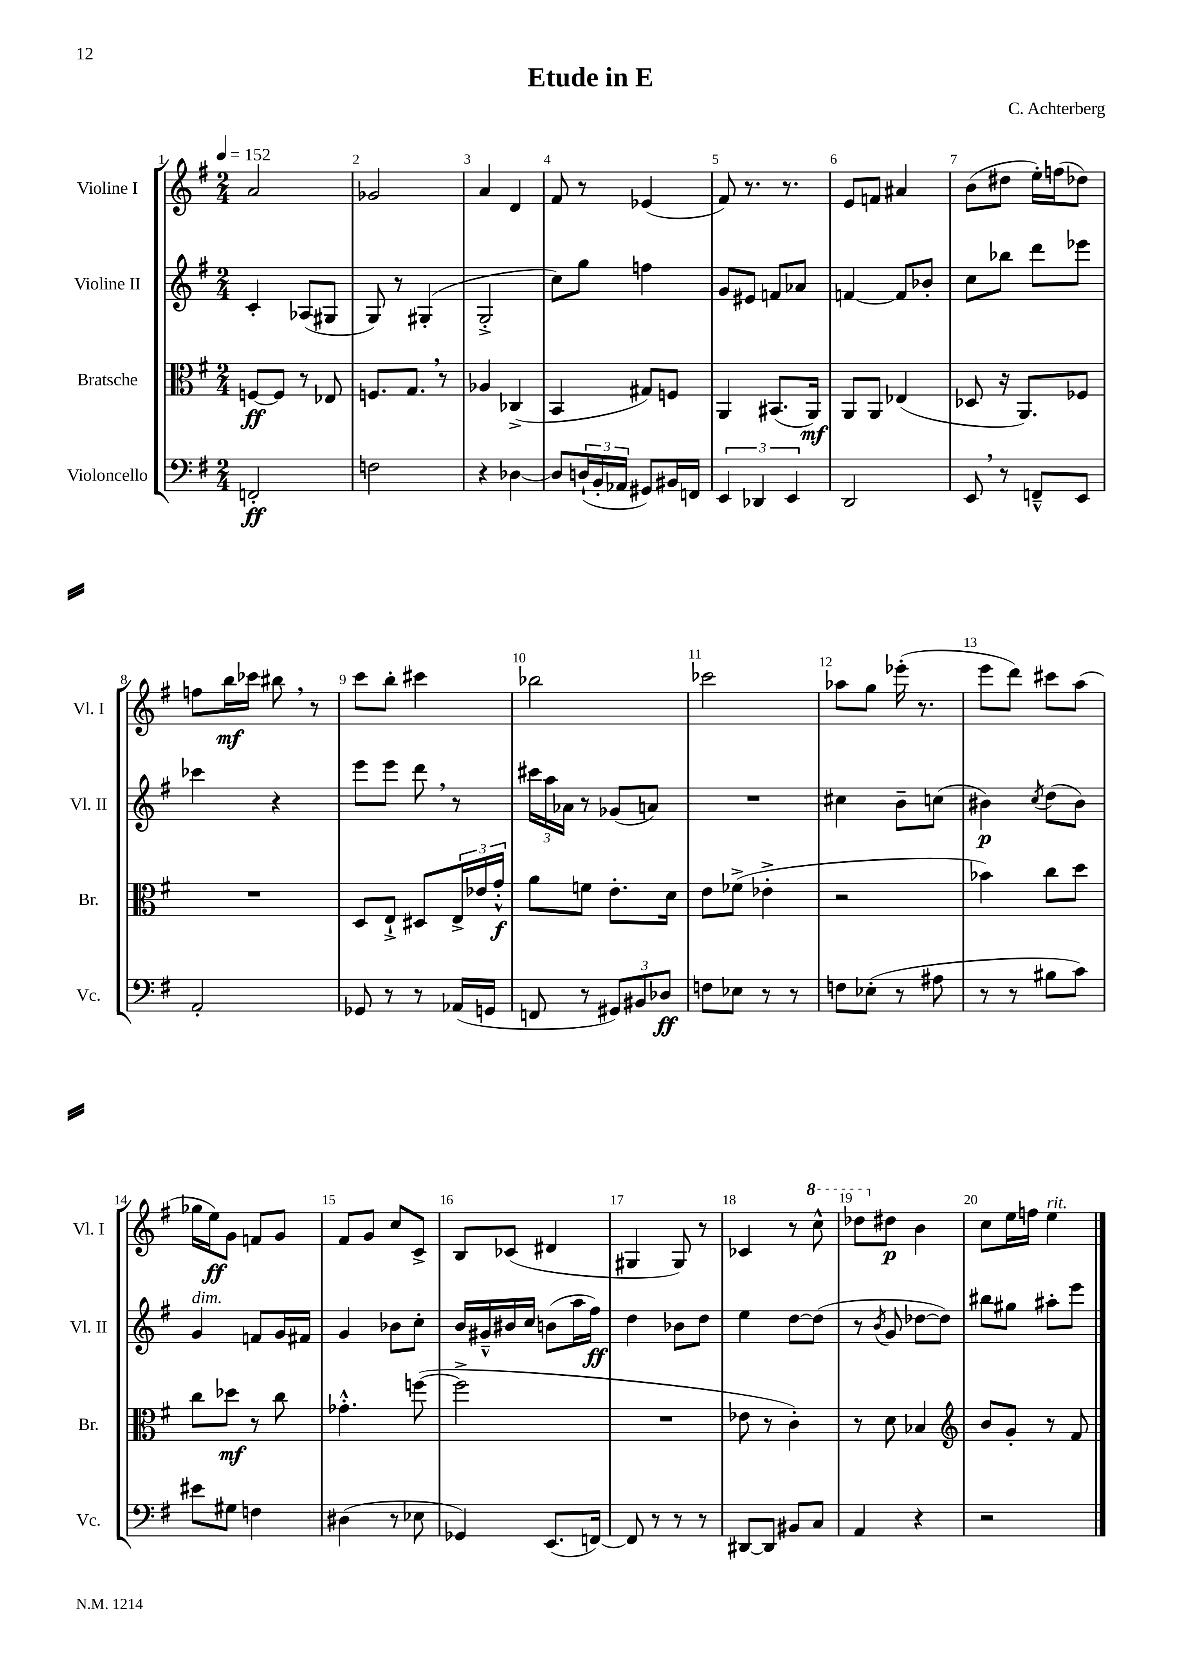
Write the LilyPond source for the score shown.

\header { title = "Etude in E" composer = "C. Achterberg" }
<<
\new StaffGroup <<
\new Staff = "s0" \with { instrumentName = "Violine I" shortInstrumentName = "Vl. I" } {
    \clef treble \key g \major \numericTimeSignature \time 2/4 \tempo 4 = 152
    a'2 |
    ges'2 |
    a'4 d'4 |
    fis'8 r8 ees'4( |
    fis'8) r8. r8. |
    e'8 f'8 ais'4 |
    b'8( dis''8 e''16-.) f''16( des''8) |
    f''8 b''16\mf ces'''16 bis''8 \breathe r8 |
    c'''8 b''8-. cis'''4 |
    bes''2 |
    ces'''2 |
    aes''8 g''8 ees'''16-.( r8. |
    e'''8 d'''8) cis'''8 a''8( |
    ges''16 e''16\ff) g'8 f'8 g'8 |
    fis'8 g'8 c''8 c'8-> |
    b8 ces'8( dis'4 |
    gis4 gis8) r8 |
    ces'4 r8 \ottava #1 c'''8-^ |
    des'''8 \ottava #0 dis''8\p b'4 |
    c''8 e''16 f''16 e''4^\markup { \italic "rit." } \bar "|." |
}
\new Staff = "s1" \with { instrumentName = "Violine II" shortInstrumentName = "Vl. II" } {
    \clef treble \key g \major \numericTimeSignature \time 2/4
    c'4-. aes8( gis8 |
    g8) r8 gis4-.( |
    g2-.-> |
    c''8) g''8 f''4 |
    g'8 eis'8 f'8 aes'8 |
    f'4~ f'8 bes'8-. |
    c''8 bes''8 d'''8 ees'''8 |
    ces'''4 r4 |
    e'''8 e'''8 d'''8 \breathe r8 |
    \tuplet 3/2 { cis'''16 a''16 aes'16 } r8 ges'8( a'8) |
    R2 |
    cis''4 b'8-- c''8( |
    bis'4\p) \acciaccatura { c''8 } d''8( bis'8) |
    g'4^\markup { \italic "dim." } f'8 g'16 fis'16 |
    g'4 bes'8 c''8-. |
    b'16 gis'16---^ bis'16 c''16 b'8( a''16 fis''16\ff) |
    d''4 bes'8 d''8 |
    e''4 d''8~ d''8( |
    r8 \acciaccatura { b'8 } g'8 des''8~ des''8) |
    bis''8 gis''8 ais''8-. e'''8 \bar "|." |
}
\new Staff = "s2" \with { instrumentName = "Bratsche" shortInstrumentName = "Br." } {
    \clef alto \key g \major \numericTimeSignature \time 2/4
    f8~\ff f8 r8 ees8 |
    f8. g8. \breathe r8 |
    aes4 ces4->( |
    b,4 gis8) f8 |
    a,4 bis,8.( a,16\mf) |
    a,8 a,8 ees4( |
    des8 r16 a,8.) fes8 |
    R2 |
    d8 e8-!-> dis8 \tuplet 3/2 { e16-> ees'16 g'16-.-^\f } |
    a'8 f'8 e'8.-. d'16 |
    e'8 fes'8->( ees'4-.-> |
    r2 |
    bes'4) c''8 d''8 |
    c''8 des''8\mf r8 c''8 |
    ges'4.-.-^ f''8~( |
    f''2-> |
    R2 |
    ees'8 r8 c'4-.) |
    r8 d'8 bes4 |
    \clef treble b'8 g'8-. r8 fis'8 \bar "|." |
}
\new Staff = "s3" \with { instrumentName = "Violoncello" shortInstrumentName = "Vc." } {
    \clef bass \key g \major \numericTimeSignature \time 2/4
    f,2-.\ff |
    f2 |
    r4 des4~ |
    des8 \tuplet 3/2 { d16-!( b,16-. aes,16 } gis,8) bis,16 f,16 |
    \tuplet 3/2 { e,4 des,4 e,4 } |
    d,2 |
    e,8 \breathe r8 f,8---^ e,8 |
    a,2-. |
    ges,8 r8 r8 aes,16( g,16 |
    f,8 r8 \tuplet 3/2 { gis,8) bis,8 des8\ff } |
    f8 ees8 r8 r8 |
    f8 ees8-.( r8 ais8 |
    r8 r8 bis8 c'8) |
    eis'8 gis8 f4 |
    dis4( r8 ees8 |
    ges,4) e,8.( f,16~) |
    f,8 r8 r8 r8 |
    dis,8~ dis,8 bis,8 c8 |
    a,4 r4 |
    r2 \bar "|." |
}
>>
>>
\layout { \context { \Score \override BarNumber.break-visibility = ##(#f #t #t) barNumberVisibility = #all-bar-numbers-visible } }
